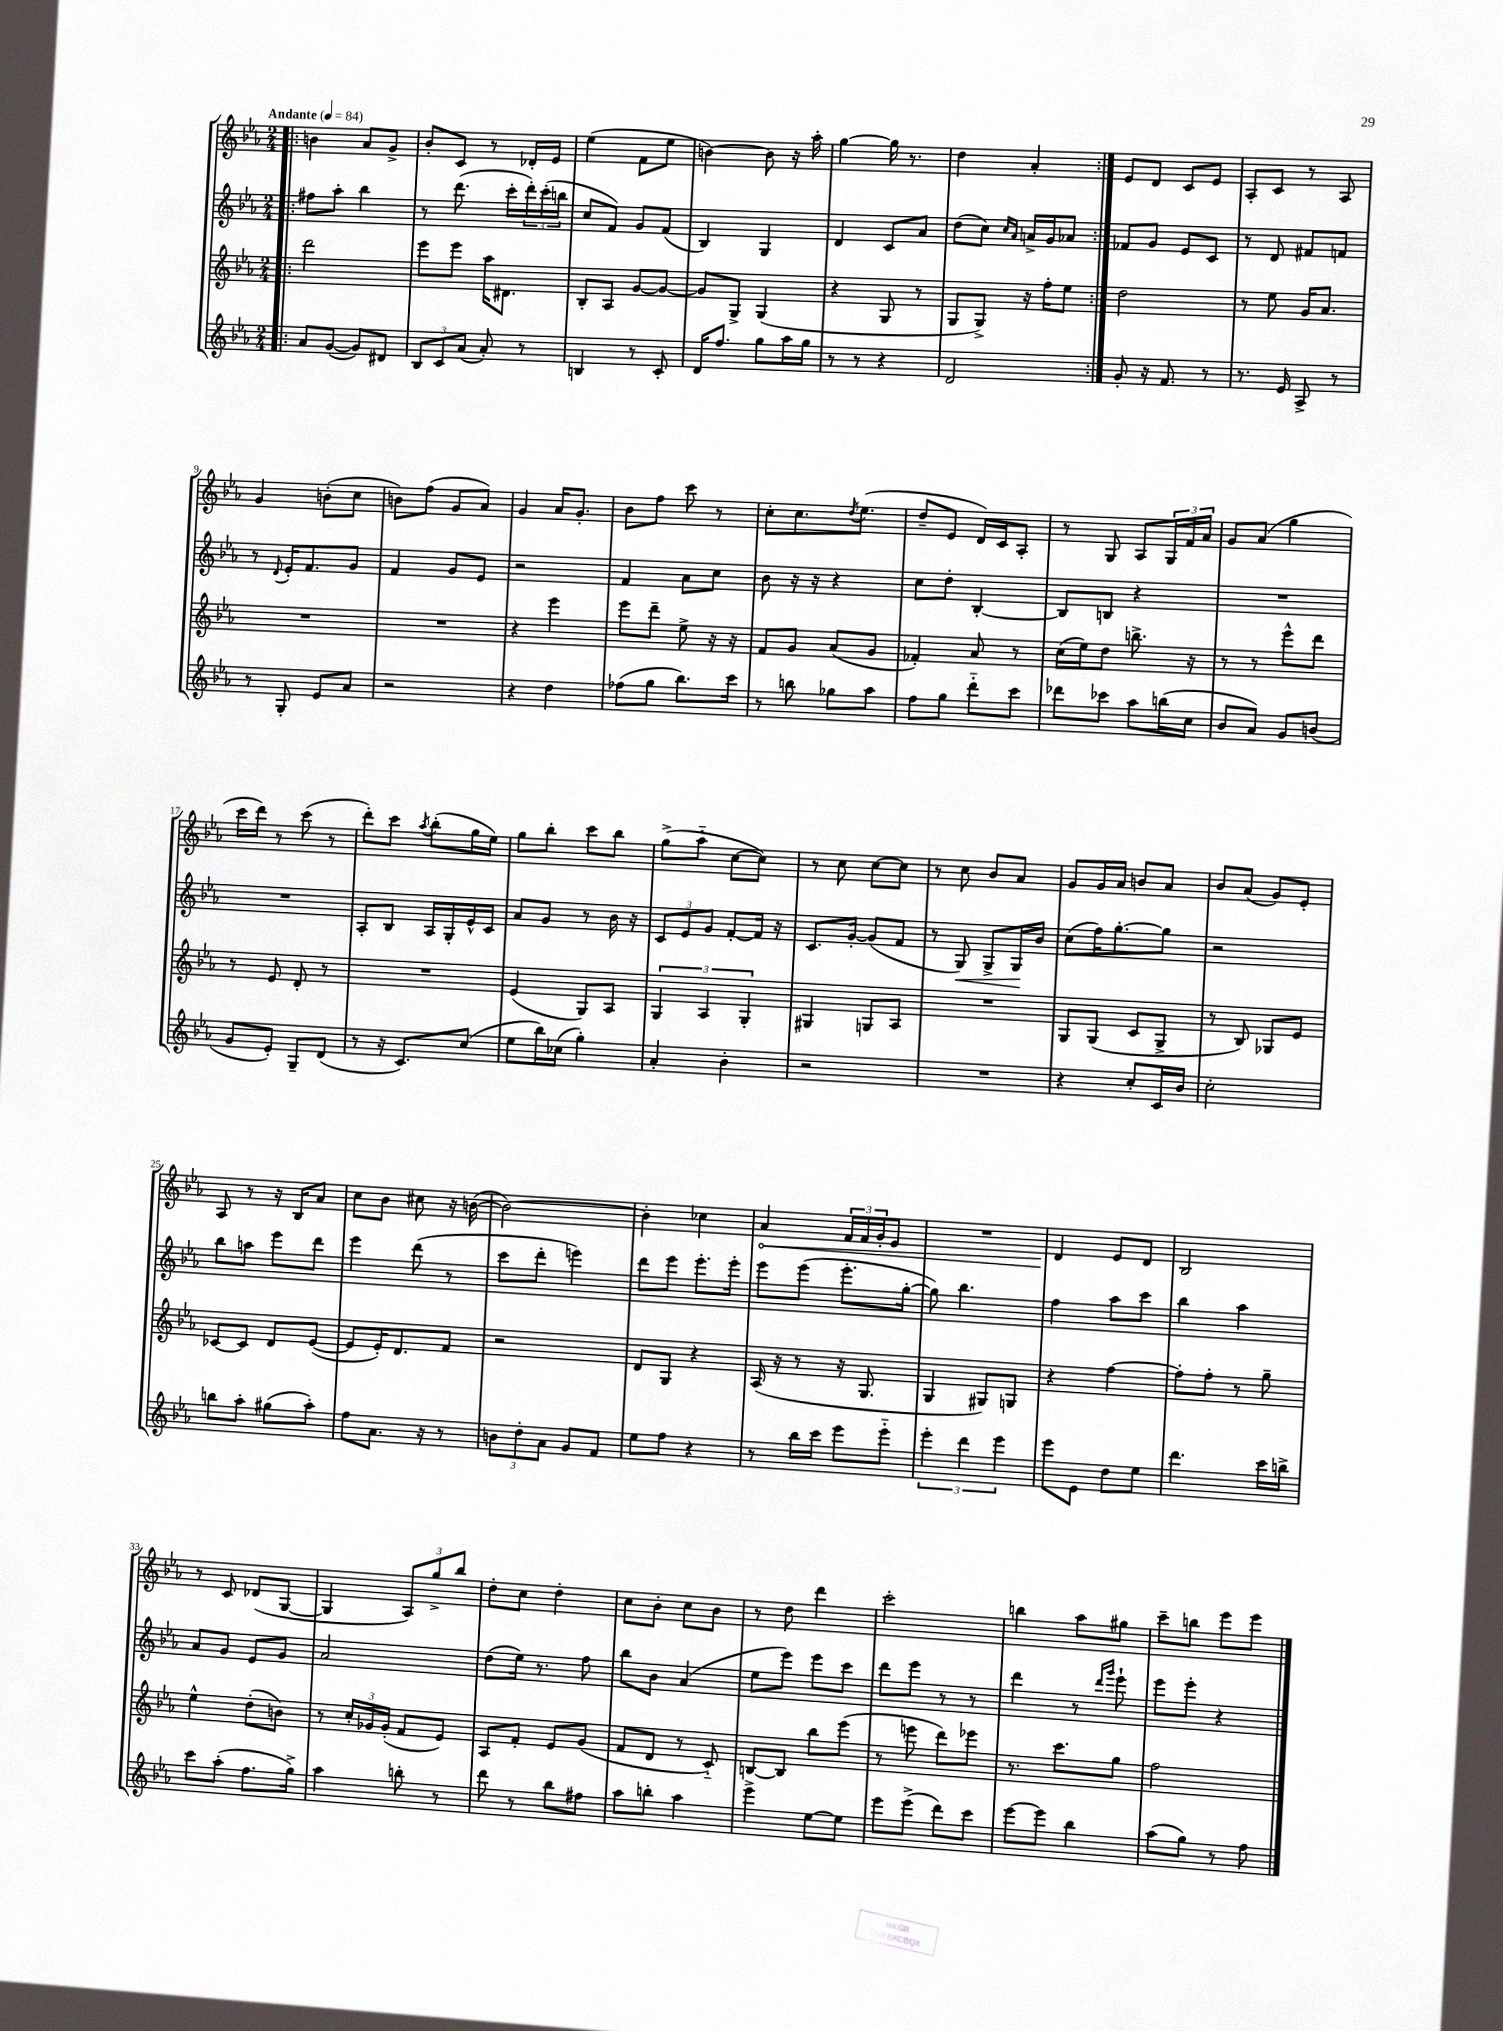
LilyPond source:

<<
\new StaffGroup <<
\new Staff = "s0" {
    \clef treble \key ees \major \numericTimeSignature \time 2/4 \tempo "Andante" 4 = 84
    \repeat volta 2 { \bar ".|:" b'4 aes'8 g'8-> |
    bes'8-. c'8 r8 des'16-. ees'16 |
    ees''4( f'8 ees''8 |
    b'4~) b'8 r16 aes''16-. |
    g''4~ g''16 r8. |
    d''4 aes'4-. | }
    ees'8 d'8 c'8 ees'8 |
    aes8-. c'8 r8 aes8 |
    g'4 b'8-.( c''8 |
    b'8) f''8( g'8 aes'8) |
    g'4 aes'16 g'8.-. |
    bes'8 f''8 c'''8 r8 |
    c''8-. c''8. \acciaccatura { d''8 } ees''8.( |
    d''8-- ees'8 d'16) c'16 aes8-. |
    r8 g8 aes8 \tuplet 3/2 { g16 f'16 aes'16 } |
    g'8 aes'8( g''4 |
    c'''16 d'''16) r8 c'''8( r8 |
    d'''8-.) c'''8 \acciaccatura { aes''8 } bes''8-.( g''16 ees''16) |
    g''8 bes''8-. c'''8 bes''8 |
    g''8->( aes''8-_ c''8~ c''8) |
    r8 c''8 c''8~ c''8 |
    r8 c''8 bes'8 aes'8 |
    g'8 g'16 aes'16 b'8 aes'8 |
    bes'8 aes'8( g'8) ees'8-. |
    aes8 r8 r16 bes16 aes'8 |
    c''8 bes'8 cis''8 r16 b'16~( |
    b'2~) |
    b'4-. ces''4 |
    \once \override Hairpin.circled-tip = ##t aes'4\< \tuplet 3/2 { f'16 f'16 g'16-. } ees'8 |
    R2 |
    d'4\! ees'8 d'8 |
    bes2 |
    r8 c'8 des'8( g8~ |
    g4 \tuplet 3/2 { aes8) g''8-> bes''8 } |
    d''8-. c''8 d''4-. |
    c''8 bes'8-. c''8 bes'8 |
    r8 d''8 d'''4 |
    c'''2-. |
    b''4 aes''8 gis''8 |
    c'''8-- b''8 ees'''8 ees'''8 \bar "|." |
}
\new Staff = "s1" {
    \clef treble \key ees \major \numericTimeSignature \time 2/4
    \repeat volta 2 { \bar ".|:" fis''8 aes''8-. bes''4 |
    r8 d'''8.( c'''16-. \tuplet 3/2 { d'''16-.) c'''16-.( b''16 } |
    c''8 f'8) g'8 f'8( |
    bes4) g4 |
    d'4 c'8 aes'8 |
    d''8( c''8) \grace { c''16 aes'16 } a'16-> g'16 aes'8 | }
    fes'8 g'8 ees'8 c'8 |
    r8 d'8 fis'8 f'8 |
    r8 \appoggiatura { d'8 } ees'16-. f'8. g'8 |
    f'4 g'8 ees'8 |
    r2 |
    f'4 aes'8 c''8 |
    bes'8 r16 r16 r4 |
    c''8 d''8-. bes4~-. |
    bes8 b8 r4 |
    R2 |
    R2 |
    aes8-. bes8 aes16 g16-. ees'16-^ c'16 |
    aes'8 g'8 r8 bes'16 r16 |
    \tuplet 3/2 { c'8 ees'8 g'8 } f'8~-. f'16 r16 |
    c'8. g'16~-. g'8( f'8 |
    r8 g8\<) g8-> g16\! bes'16 |
    c''8( f''16) g''8.~-. g''8 |
    r2 |
    bes''8 a''8 ees'''8 d'''8 |
    ees'''4 d'''8( r8 |
    c'''8 d'''8-. e'''4) |
    d'''8 ees'''8 ees'''8.-. ees'''16-. |
    ees'''8 ees'''8( ees'''8.-. g''16~-. |
    g''8) bes''4. |
    f''4 aes''8 c'''8 |
    bes''4 aes''4 |
    aes'8 g'8 ees'8 g'8 |
    aes'2 |
    d''8( ees''16) r8. f''8 |
    bes''8 bes'8 aes'4( |
    ees''8 ees'''8) ees'''8 c'''8 |
    d'''8 ees'''8 r8 r8 |
    d'''4 r8 \grace { d'''16 g'''16 } ees'''8-! |
    ees'''8 ees'''8-. r4 \bar "|." |
}
\new Staff = "s2" {
    \clef treble \key ees \major \numericTimeSignature \time 2/4
    \repeat volta 2 { \bar ".|:" d'''2 |
    ees'''8 ees'''8 aes''16 dis'8. |
    bes8-. aes8 g'8~ g'8~ |
    g'8 g8-> g4( |
    r4 g8 r8 |
    g8 g8->) r16 f''16-. ees''8 | }
    d''2 |
    r8 ees''8 g'16 aes'8. |
    R2 |
    R2 |
    r4 ees'''4 |
    ees'''8 d'''8-- ees''8-> r16 r16 |
    f'8 g'8 aes'8( g'8 |
    fes'4-.) aes'8 r8 |
    c''16( ees''16) d''8 b''8.-> r16 |
    r8 r8 ees'''8-^ d'''8 |
    r8 ees'8 d'8-. r8 |
    R2 |
    ees'4( g8) aes8 |
    \tuplet 3/2 { g4 aes4 g4-. } |
    gis4 g8 aes8 |
    R2 |
    g8 g8( c'8 g8-> |
    r8 bes8) ges8 ees'8 |
    ces'8~ ces'8 d'8 ees'8~( |
    ees'8 ees'16-.) d'8. f'8 |
    r2 |
    d'8 g8 r4 |
    aes16( r16 r8 r16 g8. |
    g4 gis8) g8 |
    r4 f''4~ |
    f''8-. f''8-. r8 g''8-- |
    ees''4-^ d''8-.( b'8) |
    r8 \tuplet 3/2 { c''16-. ges'16 ges'16-.( } f'8 ees'8) |
    aes8 f'8-. ees'8 g'8( |
    f'8 d'8 r8 c'8-_) |
    b8~ b8 bes''8 ees'''8( |
    r8 e'''8 d'''8) ees'''8 |
    r8. c'''8. g''8 |
    f''2 \bar "|." |
}
\new Staff = "s3" {
    \clef treble \key ees \major \numericTimeSignature \time 2/4
    \repeat volta 2 { \bar ".|:" aes'8 g'8~( g'8) dis'8 |
    \tuplet 3/2 { bes8 c'8 aes'8( } aes'8-.) r8 |
    b4 r8 c'8-. |
    d'16 f''8. g''8 aes''16 g''16 |
    r8 r8 r4 |
    d'2 | }
    g'8-. r16 f'8. r8 |
    r8. ees'16 aes8-> r8 |
    r8 g8-. ees'8 aes'8 |
    r2 |
    r4 d''4 |
    fes''8( g''8 bes''8.) c'''16 |
    r8 b''8 ges''8 aes''8 |
    f''8 g''8 d'''8-_ c'''8 |
    des'''8 ces'''8 aes''8 b''16( c''16 |
    bes'8 aes'8) g'8 b'8( |
    g'8 ees'8-.) g8-- d'8( |
    r8 r16 c'8.) c''8( |
    ees''8 bes''16) ces''16( g''4-.) |
    aes'4-. bes'4-. |
    r2 |
    R2 |
    r4 c''8-. c'16 bes'16 |
    c''2-. |
    b''8 aes''8-. gis''8( aes''8-.) |
    f''8 aes'8. r16 r8 |
    \tuplet 3/2 { b'8 d''8-. aes'8 } g'8 f'8 |
    ees''8 f''8 r4 |
    r8 bes''16 c'''16 ees'''8 ees'''8-_ |
    \tuplet 3/2 { ees'''4-. d'''4 ees'''4 } |
    ees'''8 ees'8 d''8 ees''8 |
    d'''4. c'''16 b''16-> |
    c'''8 aes''8-.( f''8. g''16->) |
    aes''4 b''8-. r8 |
    d'''8 r8 bes''8 fis''8 |
    aes''8 b''8-. aes''4 |
    ees'''4-> ees''8~ ees''8 |
    ees'''8 ees'''8->( d'''8) c'''8 |
    ees'''8~ ees'''8 bes''4 |
    aes''8( g''8) r8 f''8 \bar "|." |
}
>>
>>
